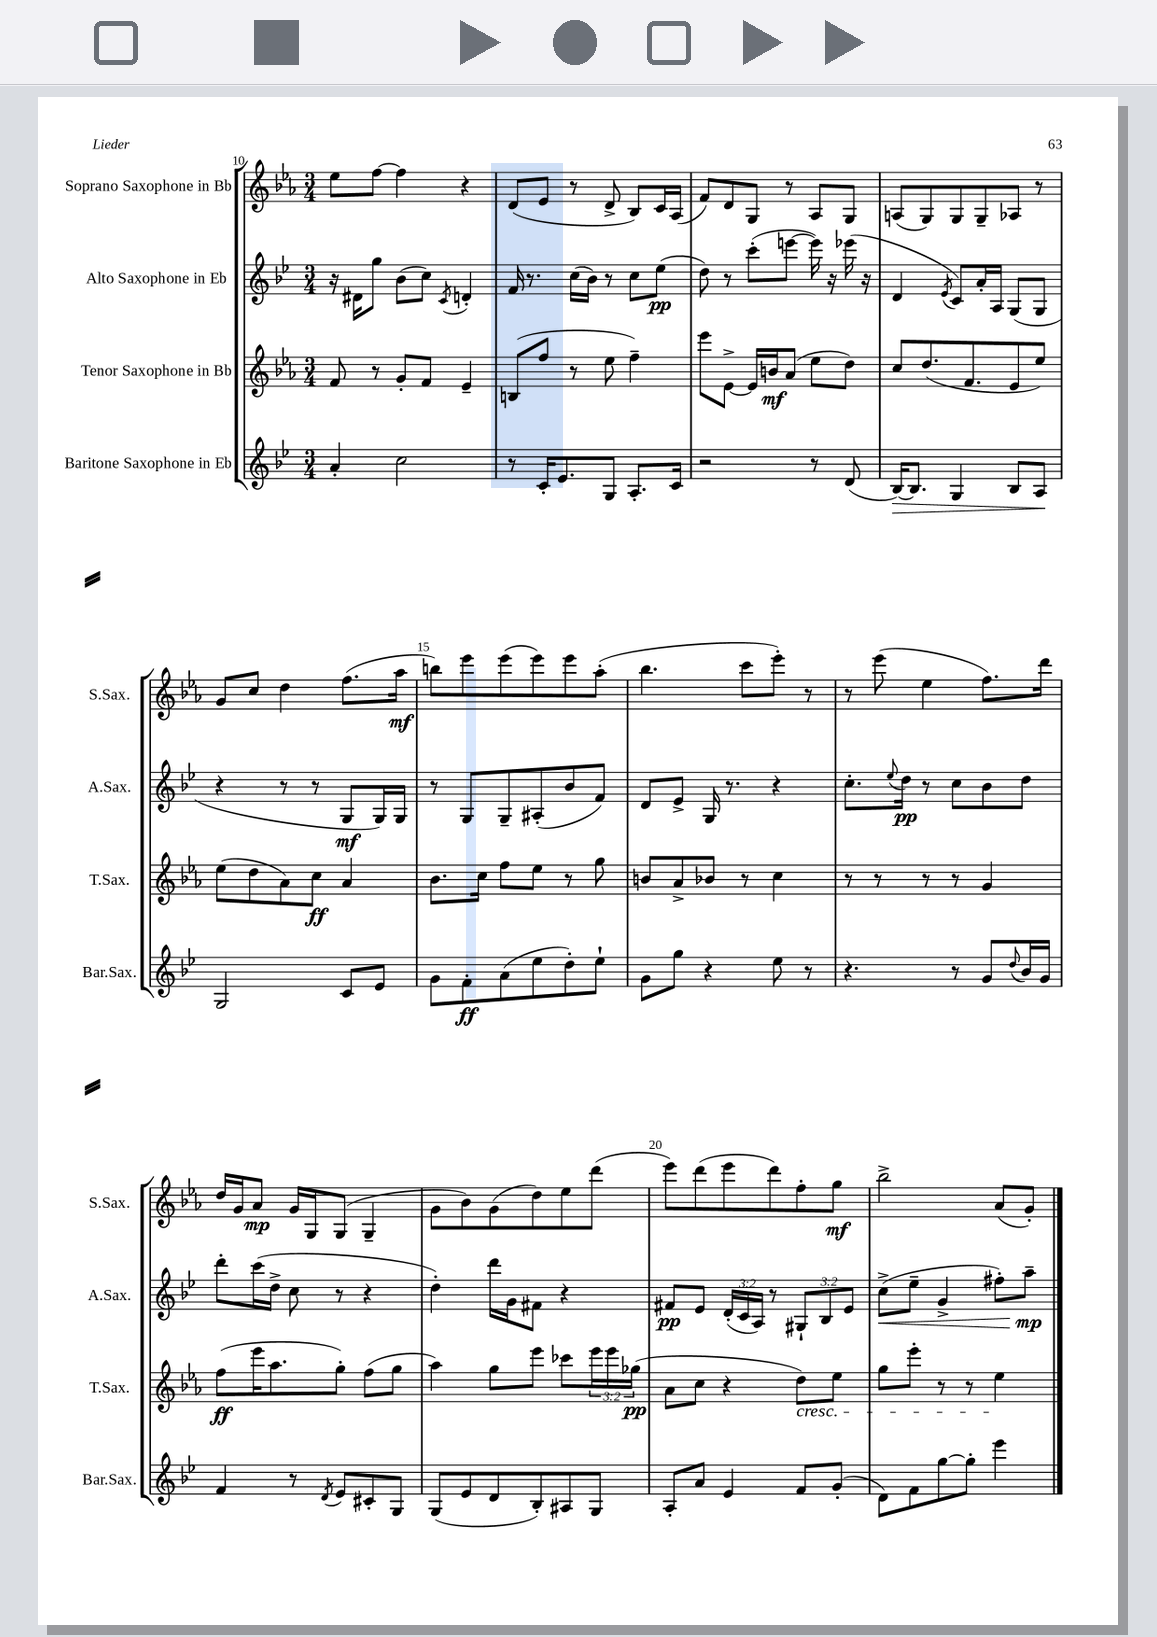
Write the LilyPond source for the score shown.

<<
\new StaffGroup <<
\new Staff = "s0" \with { instrumentName = "Soprano Saxophone in Bb" shortInstrumentName = "S.Sax." } {
    \clef treble \key ees \major \numericTimeSignature \time 3/4
    ees''8 f''8~ f''4 r4 |
    d'8( ees'8 r8 d'8-> bes8) c'16 aes16( |
    f'8) d'8 g8 r8 aes8 g8 |
    a8( g8) g8 g8-- aes8 r8 |
    g'8 c''8 d''4 f''8.( aes''16\mf |
    b''8) ees'''8 ees'''8( ees'''8) ees'''8 aes''8-.( |
    bes''4. c'''8 ees'''8-.) r8 |
    r8 ees'''8( ees''4 f''8.) d'''16 |
    d''16 g'16 aes'8\mp g'16 g16 g8( g4-- |
    g'8 bes'8) g'8( d''8) ees''8 d'''8( |
    ees'''8) d'''8( ees'''8 d'''8) f''8-. g''8\mf |
    bes''2-> aes'8( g'8-.) \bar "|." |
}
\new Staff = "s1" \with { instrumentName = "Alto Saxophone in Eb" shortInstrumentName = "A.Sax." } {
    \clef treble \key bes \major \numericTimeSignature \time 3/4 \override Staff.TupletNumber.text = #tuplet-number::calc-fraction-text
    r16 dis'16 g''8 bes'8( c''8) \acciaccatura { c'8 } d'4-. |
    f'16 r8. c''16( bes'16) r8 c''8 ees''8\pp( |
    d''8) r8 c'''8-.( e'''8~ e'''16) r16 ees'''16( r16 |
    d'4 \acciaccatura { ees'8 } c'8) a'16-. a16 g8( g8 |
    r4 r8 r8 g8\mf g16) g16 |
    r8 g8 g8-- ais8-.( bes'8 f'8) |
    d'8 ees'8-> g16 r8. r4 |
    c''8.-. \appoggiatura { ees''8 } d''16\pp r8 c''8 bes'8 d''8 |
    d'''8-. c'''16( d''16-> c''8 r8 r4 |
    d''4-.) d'''16 g'16 fis'8 r4 |
    fis'8\pp ees'8 \tuplet 3/2 { d'16-.( c'16 a16) } r8 \tuplet 3/2 { gis8-! bes8 ees'8 } |
    c''8->\<( ees''8-- g'4-> fis''8-.) a''8--\mp\! \bar "|." |
}
\new Staff = "s2" \with { instrumentName = "Tenor Saxophone in Bb" shortInstrumentName = "T.Sax." } {
    \clef treble \key ees \major \numericTimeSignature \time 3/4 \override Staff.TupletNumber.text = #tuplet-number::calc-fraction-text
    f'8 r8 g'8-. f'8 ees'4-- |
    b8( f''8 r8 ees''8 f''4--) |
    ees'''8 ees'8~-> ees'16 b'16\mf aes'8( ees''8 d''8) |
    c''8 d''8.( f'8. ees'8 ees''8) |
    ees''8( d''8 aes'8) c''8\ff aes'4 |
    bes'8. c''16 f''8 ees''8 r8 g''8 |
    b'8 aes'8-> bes'8 r8 c''4 |
    r8 r8 r8 r8 g'4 |
    f''8\ff( ees'''16 aes''8. g''8-.) f''8( g''8 |
    aes''4) g''8 ees'''8 ces'''8 \tuplet 3/2 { ees'''16 ees'''16 ges''16\pp( } |
    aes'8 c''8 r4 d''8\cresc) ees''8 |
    g''8 ees'''8-. r8 r8 ees''4\! \bar "|." |
}
\new Staff = "s3" \with { instrumentName = "Baritone Saxophone in Eb" shortInstrumentName = "Bar.Sax." } {
    \clef treble \key bes \major \numericTimeSignature \time 3/4
    a'4-. c''2 |
    r8 c'16-. ees'8. g8 a8.-. c'16 |
    r2 r8 d'8( |
    bes16~\>) bes8. g4 bes8 a8\! |
    g2 c'8 ees'8 |
    g'8 f'8-.\ff a'8( ees''8 d''8-.) ees''8-! |
    g'8 g''8 r4 ees''8 r8 |
    r4. r8 g'8 \appoggiatura { d''8 } bes'16 g'16 |
    f'4 r8 \acciaccatura { d'8 } ees'8 cis'8-. g8 |
    g8( ees'8 d'8 bes8-.) ais8 g8 |
    a8-. a'8 ees'4 f'8 g'8-.( |
    d'8) f'8 g''8~ g''8-. ees'''4 \bar "|." |
}
>>
>>
\layout { \context { \Score currentBarNumber = #10 \override BarNumber.break-visibility = ##(#f #t #t) barNumberVisibility = #(every-nth-bar-number-visible 5) } }
